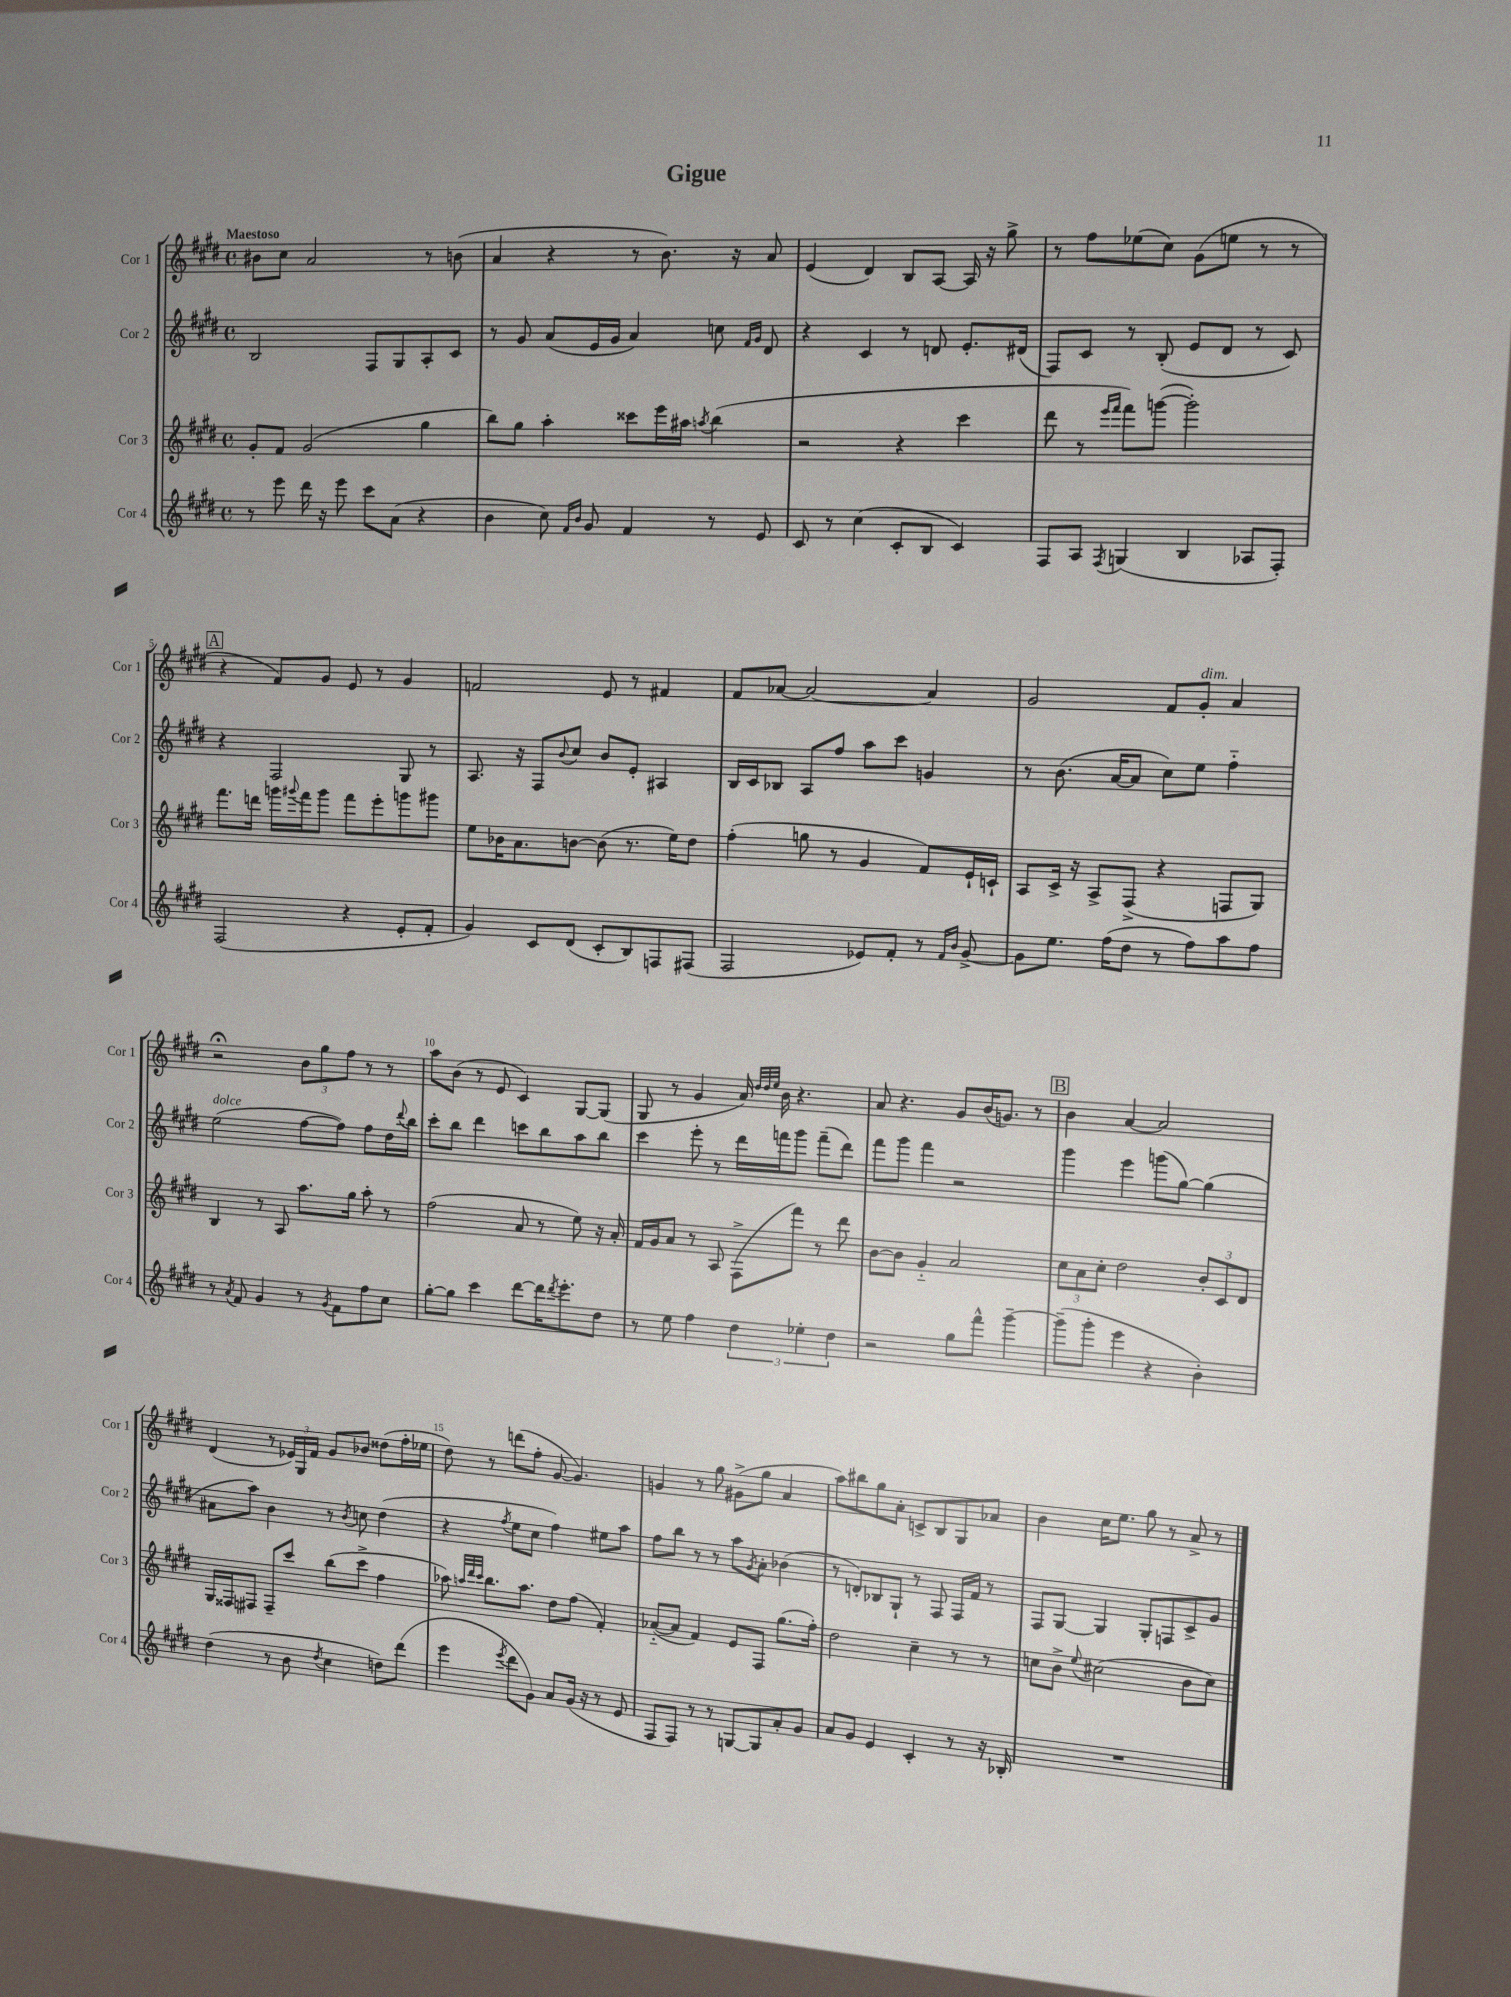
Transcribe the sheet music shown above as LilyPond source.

\header { title = "Gigue" }
<<
\new StaffGroup <<
\new Staff = "s0" \with { instrumentName = "Cor 1" shortInstrumentName = "Cor 1" } {
    \clef treble \key e \major \defaultTimeSignature \time 4/4 \tempo "Maestoso"
    bis'8 cis''8 a'2 r8 b'8( |
    a'4 r4 r8 b'8.) r16 a'8 |
    e'4( dis'4) b8 a8~ a16 r16 gis''8-> |
    r8 fis''8 ees''8( cis''8) gis'8( e''8 r8 r8 |
    \mark \markup { \box "A" } r4 fis'8) gis'8 e'8 r8 gis'4 |
    f'2 e'8 r8 fis'4 |
    fis'8 aes'8~ aes'2~ aes'4 |
    gis'2 fis'8 gis'8-.^\markup { \italic "dim." } a'4 |
    r2\fermata \tuplet 3/2 { b'8 gis''8 fis''8 } r8 r8 |
    a''8 b'8( r8 e'8 cis'4) gis8~ gis8( |
    gis8 r8 gis'4 a'16) \grace { dis''32 dis''32 e''32 } b'16 r4. |
    a'8 r4. gis'8 b'16( g'8.) r8 |
    \mark \markup { \box "B" } b'4 a'4~ a'2 |
    dis'4( r8 \tuplet 3/2 { ees'16) gis16 fis'16 } gis'8 bes'8 disis''8( fis''16-. ees''16 |
    dis''8) r8 d'''8( fis''8-. gis'8~ gis'4.) |
    g'4 r8 gis''8 gis'8->( gis''8 a'4 |
    a''8) bis''8 gis''8 a'8-. c'8-> b8 gis8 aes'8 |
    b'4 cis''16 e''8. gis''8 r8 a'8-> r8 \bar "|." |
}
\new Staff = "s1" \with { instrumentName = "Cor 2" shortInstrumentName = "Cor 2" } {
    \clef treble \key e \major \defaultTimeSignature \time 4/4
    b2 fis8 gis8 a8-. cis'8 |
    r8 gis'8 a'8( e'16 gis'16 a'4) c''8 \grace { fis'16 gis'16 } dis'8 |
    r4 cis'4 r8 d'8 e'8.-. dis'16( |
    fis8) cis'8 r8 b8-.( e'8 dis'8 r8 cis'8) |
    \mark \markup { \box "A" } r4 fis2 gis8 r8 |
    a8. r16 fis8 \appoggiatura { b'8 } cis''8 b'8 e'8-. ais4 |
    b16 cis'16 bes8 a8 fis''8 a''8 cis'''8 g'4 |
    r8 b'8.( a'16~ a'8 cis''8) e''8 fis''4-_ |
    e''2^\markup { \italic "dolce" }( fis''8~ fis''8) fis''8 dis''16 \appoggiatura { dis'''8 } b''16 |
    cis'''8-. b''8 dis'''4 c'''8 b''8 a''8 b''8 |
    cis'''4 e'''8-. r8 dis'''16 f'''16 gis'''8 f'''8--( dis'''8) |
    fis'''8 gis'''8 fis'''4 r2 |
    \mark \markup { \box "B" } gis'''4 e'''4 g'''8( gis''8~) gis''4( |
    ais'8 a''8) b'4 r8 \acciaccatura { b'8 } c''8 dis''4( |
    r4 \acciaccatura { fis''8 } e''8 cis''8 fis''4) eis''8 a''8 |
    fis''8 b''8 r8 r8 a''8 \acciaccatura { gis'8 } a'8-. bes'4( |
    r8 d'8-.) bes8 gis8-! r8 fis8 fis16 fis'16 r8 |
    fis8 gis8~ gis4 gis8-. f8 cis'8-> gis'8 \bar "|." |
}
\new Staff = "s2" \with { instrumentName = "Cor 3" shortInstrumentName = "Cor 3" } {
    \clef treble \key e \major \defaultTimeSignature \time 4/4
    gis'8-. fis'8 gis'2( gis''4 |
    b''8) gis''8 a''4-. cisis'''8 e'''16 ais''16 \acciaccatura { a''8 } b''4( |
    r2 r4 cis'''4 |
    dis'''8 r8 \grace { e'''16 fis'''16 } fis'''8) g'''8~( g'''2-.) |
    \mark \markup { \box "A" } fis'''8. d'''16 g'''16 \appoggiatura { gis'''8 } fis'''16 gis'''8 fis'''8 e'''8-. g'''8 gis'''8 |
    e''8 bes'16 a'8. b'8~ b'8( r8. e''16) dis''8 |
    fis''4-.( g''8 r8 gis'4 fis'8) e'16-! c'16-! |
    a8 cis'16-> r16 a8-> fis8->( r4 f8 gis8) |
    b4 r8 a8 a''8. gis''16 a''8-. r8 |
    fis''2( a'8 r8 e''8) r16 a'16-. |
    fis'16 gis'16 a'8 r8 a8 fis8->( fis'''8) r8 dis'''8 |
    b'8~ b'8 gis'4-_ a'2 |
    \mark \markup { \box "B" } \tuplet 3/2 { cis''8 a'8 cis''8-. } dis''2 \tuplet 3/2 { b'8-. cis'8 dis'8 } |
    gis16 fisis16 fis8 fis8-- cis'''8 b''8( cis'''8-> fis''4 |
    aes''8) \grace { a''32 dis'''32 cis'''32 } b''8. a''8. dis''8 fis''8( fis'4-.) |
    aes'8~-_( aes'8 fis'4) e'8 fis8 gis''8.( fis''16-.) |
    dis''2 cis''4-- r8 r8 |
    c''8 b'8-> \appoggiatura { e''8 } cis''2( b'8 cis''8) \bar "|." |
}
\new Staff = "s3" \with { instrumentName = "Cor 4" shortInstrumentName = "Cor 4" } {
    \clef treble \key e \major \defaultTimeSignature \time 4/4
    r8 e'''8 dis'''16 r16 e'''8 cis'''8 a'8( r4 |
    b'4 cis''8) \grace { fis'16 b'16 } gis'8 fis'4 r8 e'8 |
    cis'8 r8 cis''4( cis'8-. b8 cis'4) |
    fis8 a8 \acciaccatura { fis8 } g4( b4 aes8 fis8-.) |
    \mark \markup { \box "A" } fis2( r4 e'8-. fis'8-. |
    gis'4) cis'8 dis'8( cis'8-. b8) f8 fis8( |
    fis2 ees'8) fis'8-. r8 \grace { fis'16 b'16 } gis'8~-> |
    gis'8 e''8. fis''16( dis''8 r8 fis''8) a''8 fis''8 |
    r8 \acciaccatura { a'8 } fis'8 gis'4 r8 \acciaccatura { gis'8 } fis'8 fis''8 cis''8 |
    gis''8~-. gis''8 cis'''4 dis'''8~ dis'''16 \acciaccatura { dis'''8 } e'''8.-. dis''8 |
    r8 e''8 fis''4 \tuplet 3/2 { dis''4 ees''4-. dis''4 } |
    r2 gis''8 fis'''8-^ gis'''4~-- |
    \mark \markup { \box "B" } gis'''8--( gis'''8-. e'''4 r4 b'4-.) |
    dis''4( r8 b'8 \acciaccatura { dis''8 } cis''4 d''8) dis'''8( |
    e'''4 \acciaccatura { e'''8 } dis'''8 gis'8) a'8 gis'16( r16 r8 e'8 |
    fis8 fis8) r8 r8 g8~ g8 a'8-. gis'8 |
    a'8 gis'8 e'4 cis'4-. r8 r16 bes16-. |
    R1 \bar "|." |
}
>>
>>
\layout { \context { \Score \override BarNumber.break-visibility = ##(#f #t #t) barNumberVisibility = #(every-nth-bar-number-visible 5) } }
